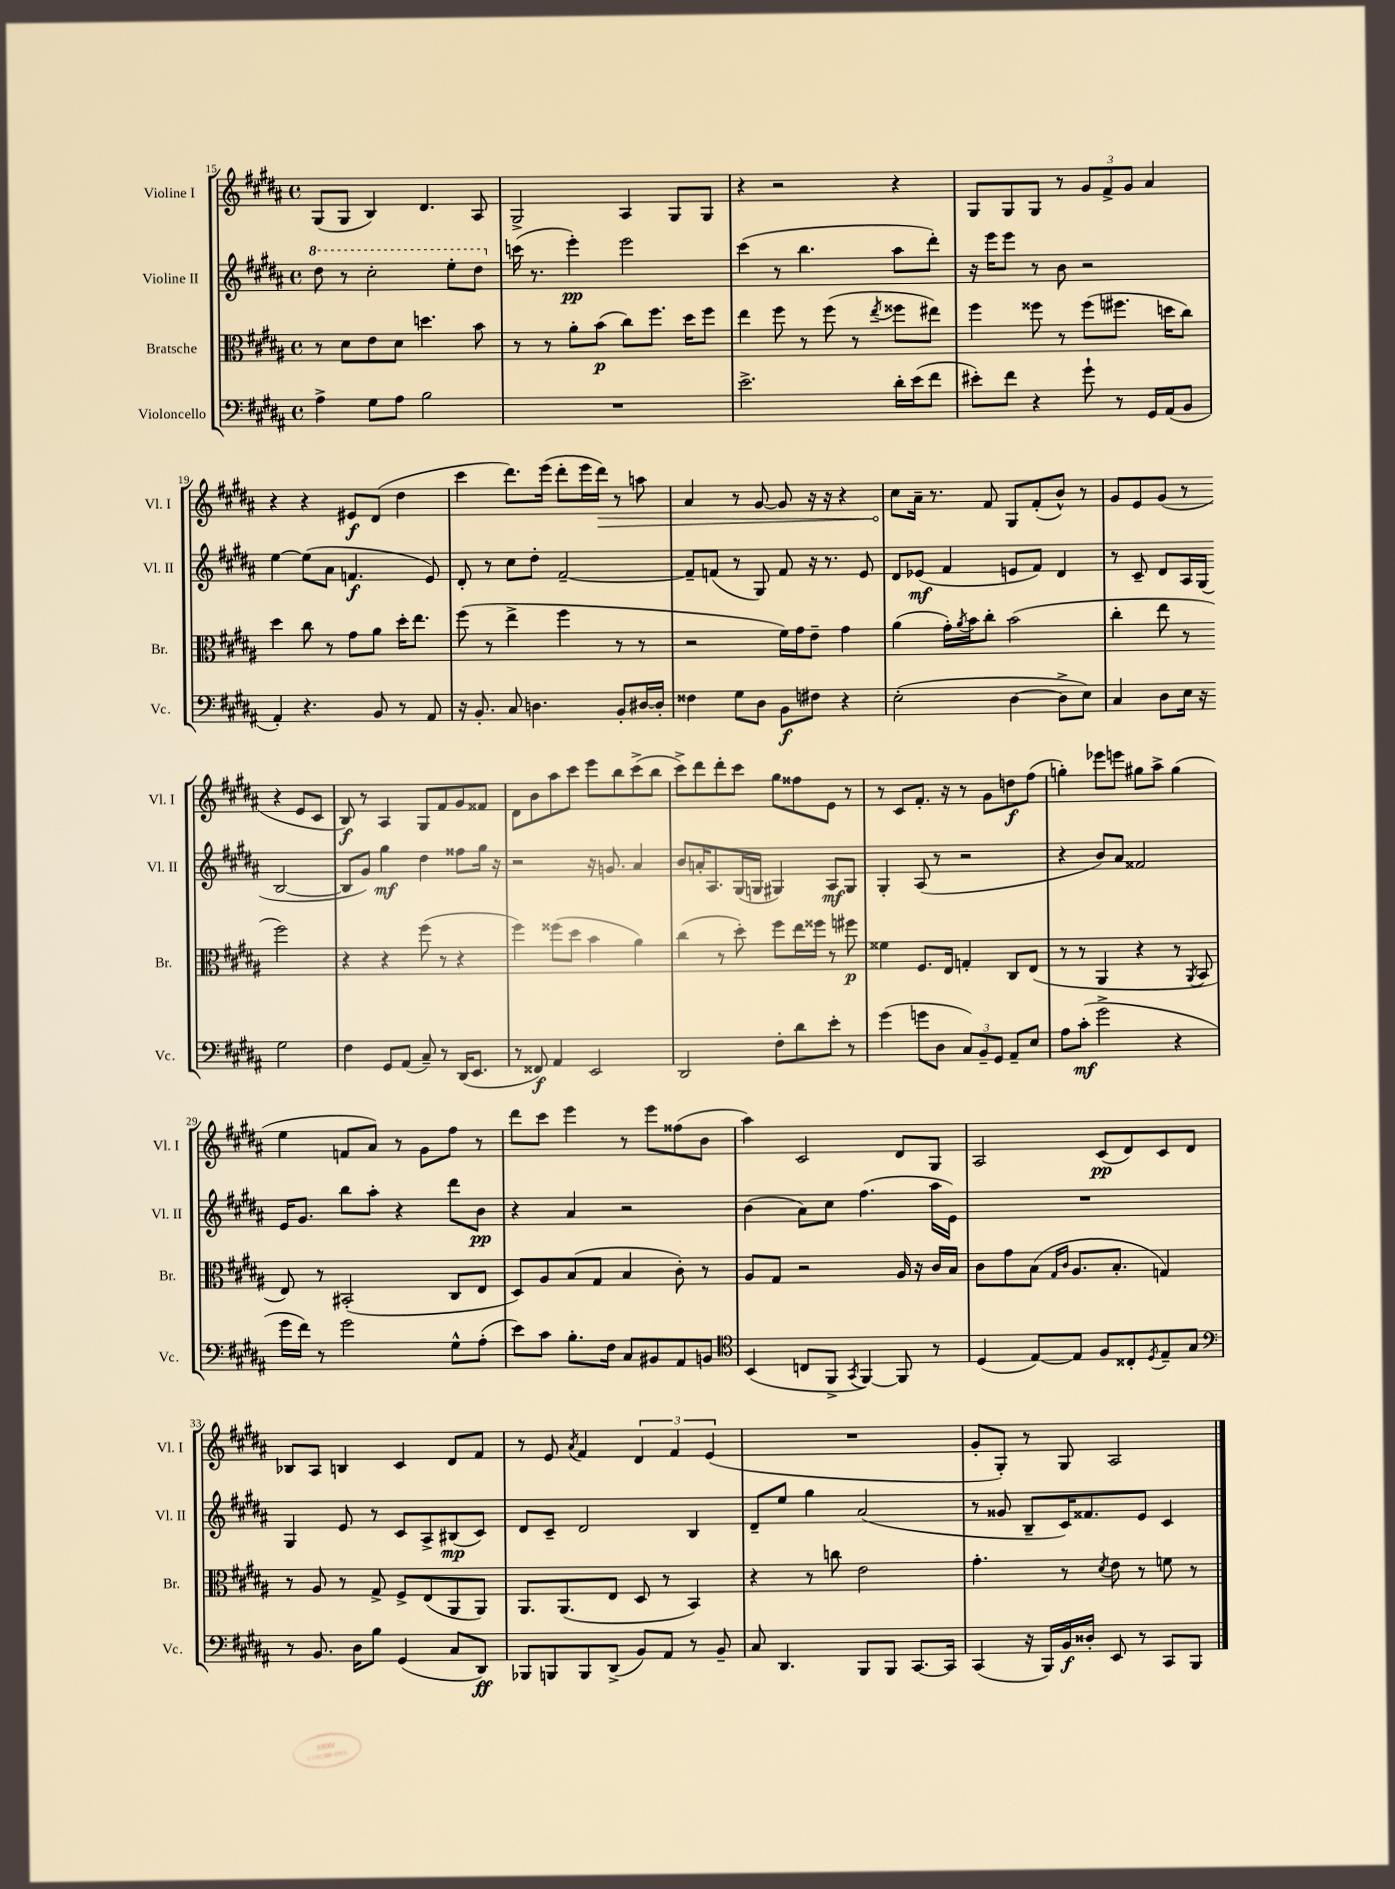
<<
\new StaffGroup <<
\new Staff = "s0" \with { instrumentName = "Violine I" shortInstrumentName = "Vl. I" } {
    \clef treble \key b \major \defaultTimeSignature \time 4/4
    gis8( gis8 b4) dis'4. ais8 |
    gis2-> ais4 gis8 gis8 |
    r4 r2 r4 |
    gis8 gis8 gis8 r8 \tuplet 3/2 { gis'8 fis'8-> gis'8 } ais'4 |
    r4 r4 eis'8\f dis'8( dis''4 |
    cis'''4 dis'''8.) e'''16( dis'''8-. e'''16 \once \override Hairpin.circled-tip = ##t dis'''16\>) r8 a''8 |
    ais'4 r8 gis'8~ gis'8 r16 r16 r4 |
    cis''8\! ais'16-- r8. fis'8 gis8 fis'8-.( b'8-^) r8 |
    gis'8 e'8 gis'8( r8 r4 e'8 cis'8 |
    b8\f) r8 ais4 gis8 fis'8 gis'8 fisis'8 |
    dis'8 b'8 ais''8 cis'''8 e'''8 b''8 cis'''8->( b''8 |
    cis'''8->) dis'''8 dis'''8-. cis'''8 gis''8 fisis''8 e'8 r8 |
    r8 cis'8 fis'8.-. r16 r8 gis'8 d''8\f fis''8( |
    g''4-.) ees'''8 e'''8 gis''8 ais''8-> gis''4( |
    e''4 f'8 ais'8) r8 gis'8 fis''8 r8 |
    dis'''8 cis'''8 e'''4 r8 e'''8 fisis''8( b'8 |
    ais''4) cis'2 dis'8 gis8 |
    ais2 cis'8\pp( dis'8) cis'8 dis'8 |
    bes8 ais8 b4 cis'4 dis'8 fis'8 |
    r8 e'8 \acciaccatura { ais'8 } fis'4 \tuplet 3/2 { dis'4 fis'4 e'4( } |
    R1 |
    gis'8-. gis8-.) r8 gis8 ais2 \bar "|." |
}
\new Staff = "s1" \with { instrumentName = "Violine II" shortInstrumentName = "Vl. II" } {
    \clef treble \key b \major \defaultTimeSignature \time 4/4
    \ottava #1 dis'''8 r8 cis'''2-. e'''8-. dis'''8 \ottava #0 |
    c'''16( r8. e'''4-.\pp) e'''2 |
    cis'''4( r8 b''4. ais''8 dis'''8-.) |
    r16 e'''16 e'''8 r8 b'8 r2 |
    e''4~ e''8( ais'8 f'4.\f e'8) |
    dis'8-. r8 cis''8 dis''8-. fis'2~-- |
    fis'8-- f'8( r8 gis8) f'8 r16 r8. e'8 |
    dis'8 ees'8\mf( fis'4 e'8 fis'8) dis'4 |
    r8 cis'8-- dis'8 ais16 gis16( b2~ |
    b8 gis'8) gis''4\mf dis''4 fisis''8 gis''16 r16 |
    r2 r16 g'8. ais'4 |
    b'8 a'16-. ais8. gis16( g16 gis4) ais8\mf gis8 |
    gis4-. ais8( r8 r2 |
    r4 b'8) ais'8 fisis'2 |
    e'16 gis'8. b''8 ais''8-. r4 dis'''8 b'8\pp |
    r4 ais'4 r2 |
    b'4( ais'8) cis''8 fis''4.( ais''16 e'16) |
    R1 |
    gis4 e'8 r8 cis'8 ais8-> bis8\mp( cis'8) |
    dis'8 cis'8-- dis'2 b4 |
    dis'8-- e''8 gis''4 ais'2( |
    r8 gisis'8 b8-- cis'16) fisis'8. e'8 cis'4 \bar "|." |
}
\new Staff = "s2" \with { instrumentName = "Bratsche" shortInstrumentName = "Br." } {
    \clef alto \key b \major \defaultTimeSignature \time 4/4
    r8 dis'8 e'8 dis'8 d''4. b'8 |
    r8 r8 ais'8-. b'8\p( cis''8) fis''8. dis''16 fis''8 |
    e''4 fis''8 r8 fis''8( r8 \acciaccatura { e''8 } fisis''8 eis''8) |
    fis''4 fisis''8 r8 fisis''8( fis''8. d''16 cis''8) |
    dis''4 cis''8 r8 gis'8 ais'8 dis''16-. e''8. |
    fis''8( r8 e''4-> fis''4 r8 r8 |
    r2 fis'16) gis'16 e'8-- gis'4 |
    ais'4( gis'16-.) \acciaccatura { ais'8 } b'16 cis''8-. b'2( |
    cis''4-. e''8 r8 fis''2) |
    r4 r4 fis''8( r8 r4 |
    fis''4) fisis''8( dis''8 b'4 ais'4) |
    cis''4( r8 dis''8-.) fis''8 e''16 fisis''16 r8 fis''8\p |
    fisis'4 fis8. e16 g4-. cis8 e8( |
    r8 r8 ais,4 r4 r8 \acciaccatura { ais,8 } b,8 |
    e8) r8 bis,2-.( cis8 e8 |
    dis8) ais8 b8( gis8 b4 cis'8-.) r8 |
    ais8 gis8 r2 ais16 r16 cis'16 b16 |
    cis'8 gis'8 b8( \grace { gis16 cis'16 } ais8. b8.-. g4) |
    r8 ais8 r8 gis8-> fis8-> e8( ais,8 ais,8) |
    ais,8. ais,8.( e8 dis8 r8 b,4) |
    r4 r8 c''8 e'2 |
    gis'4.-. r8 \acciaccatura { dis'8 } e'8 r8 f'8 r8 \bar "|." |
}
\new Staff = "s3" \with { instrumentName = "Violoncello" shortInstrumentName = "Vc." } {
    \clef bass \key b \major \defaultTimeSignature \time 4/4
    ais4-> gis8 ais8 b2 |
    R1 |
    e'2.-> dis'16-. e'16( fis'8 |
    eis'8-.) fis'8 r4 gis'8-! r8 gis,16 ais,16( b,8 |
    ais,4-.) r4. b,8 r8 ais,8 |
    r16 b,8.-. cis8 d4. b,8-. dis16~ dis16-. |
    fisis4 gis8 dis8 b,8\f fis8 r4 |
    e2-.( dis4~ dis8-> e8) |
    cis4 dis8 e16 r16 gis2 |
    fis4 gis,8 ais,8( cis8--) r8 dis,16( e,8. |
    r8 fisis,8\f) ais,4 e,2 |
    dis,2 fis8-. dis'8 e'8-. r8 |
    gis'4( g'8 dis8 \tuplet 3/2 { cis8) b,8-- gis,8 } ais,8-- e8 |
    ais8 cis'8-.\mf( gis'2-> r4 |
    gis'16 fis'16) r8 gis'2 gis8-^ ais8-.( |
    e'8) cis'8 b8.-. fis16 cis8 bis,8 ais,8 b,8 |
    \clef tenor b,4( c8 fis,8-> \acciaccatura { gis,8 } fis,4~) fis,8 r8 |
    dis4( e8~) e8 fis8 cisis8-. \acciaccatura { dis8 } e8-- gis8 |
    \clef bass r8 b,8. dis16 b8 gis,4( cis8 dis,8\ff) |
    bes,,8 b,,8 b,,8 dis,8->( b,8) ais,8 r8 b,8-- |
    cis8 dis,4. b,,8 b,,8 cis,8.~ cis,16 |
    cis,4( r16 b,,16) b,16\f disis16-. e,8 r8 cis,8 b,,8 \bar "|." |
}
>>
>>
\layout { \context { \Score currentBarNumber = #15 } }
